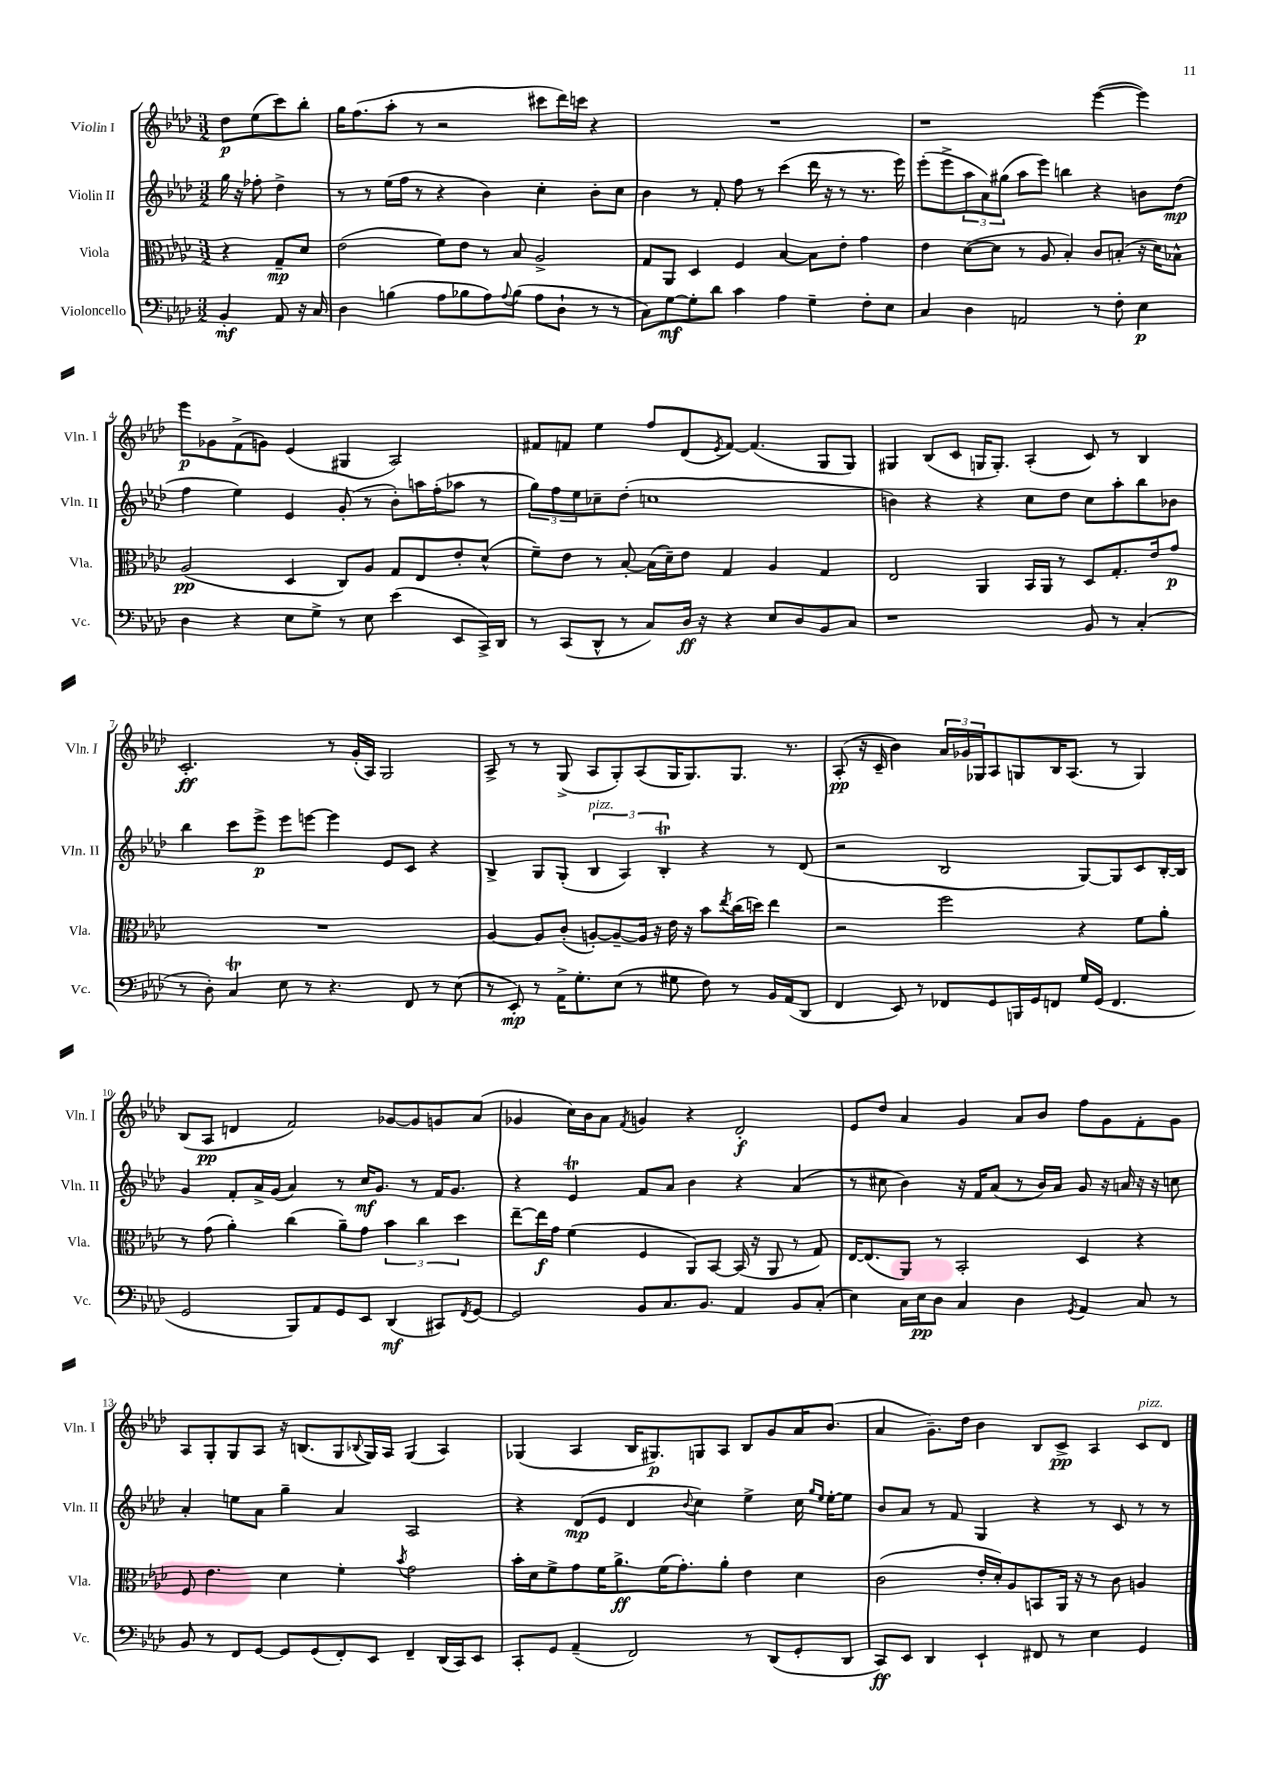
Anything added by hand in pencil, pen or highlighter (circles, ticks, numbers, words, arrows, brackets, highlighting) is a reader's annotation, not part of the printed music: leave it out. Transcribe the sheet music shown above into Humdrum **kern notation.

**kern	**dynam	**kern	**dynam	**kern	**dynam	**kern	**dynam
*part4	*part4	*part3	*part3	*part2	*part2	*part1	*part1
*staff4	*staff4	*staff3	*staff3	*staff2	*staff2	*staff1	*staff1
*I"Violoncello	*	*I"Viola	*	*I"Violin II	*	*I"Violin I	*
*I'Vc.	*	*I'Vla.	*	*I'Vln. II	*	*I'Vln. I	*
*clefF4	*	*clefC3	*	*clefG2	*	*clefG2	*
*k[b-e-a-d-]	*	*k[b-e-a-d-]	*	*k[b-e-a-d-]	*	*k[b-e-a-d-]	*
*M3/2	*	*M3/2	*	*M3/2	*	*M3/2	*
=	=	=	=	=	=	=	=
4BB-'/	mf	4r	.	16gg\	.	8dd-\L	p
.	.	.	.	16r	.	.	.
.	.	.	.	8ff-X'\	.	(8ee-\	.
8AA-/	.	8G~/L	mp	4dd-^\	.	8ccc\)	.
16r	.	8d-/J	.	.	.	8bb-'\J	.
16C/	.	.	.	.	.	.	.
=1	=1	=1	=1	=1	=1	=1	=1
4D-\	.	(2e-\	.	8r	.	16gg\KL	.
.	.	.	.	.	.	(8.ff\	.
.	.	.	.	8r	.	.	.
(4Bn\	.	.	.	(16ee-\LL	.	8aa-'\J	.
.	.	.	.	16ff\JJ	.	.	.
.	.	.	.	8r	.	8r	.
8A-\L	.	8f\L)	.	4r	.	2r	.
8B-X\	.	8e-\J	.	.	.	.	.
8A-\)	.	8r	.	4b-\)	.	.	.
8qqA-/	.	.	.	.	.	.	.
(8B-\J	.	8B-/	.	.	.	.	.
8A-\L	.	2A-^/	.	4cc'\	.	8ccc#X\L	.
8D-`\J	.	.	.	.	.	16ddd-\L)	.
.	.	.	.	.	.	16cccn\JJ	.
8r	.	.	.	8b-'\L	.	4r	.
8r	.	.	.	8cc\J	.	.	.
=2	=2	=2	=2	=2	=2	=2	=2
8C\L)	.	8G/L	.	4b-\	.	1.r	.
[8G\	mf	8AA-/J	.	.	.	.	.
8G'\]	.	4D-/	.	8r	.	.	.
8d-\J	.	.	.	8f'/	.	.	.
4c\	.	4F/	.	8ff\	.	.	.
.	.	.	.	8r	.	.	.
4A-\	.	[4B-/	.	(4ccc\	.	.	.
4G~\	.	8B-\L]	.	16ddd-\	.	.	.
.	.	.	.	16r	.	.	.
.	.	8e-'\J	.	8r	.	.	.
8F'\L	.	4g\	.	8.r	.	.	.
8E-\J	.	.	.	.	.	.	.
.	.	.	.	16eee-\)	.	.	.
=3	=3	=3	=3	=3	=3	=3	=3
4C/	.	4e-\	.	(8eee-'\L	.	1r	.
.	.	.	.	8eee-^\	.	.	.
4D-\	.	([8d-\L	.	12aa-\	.	.	.
.	.	.	.	12a-\)	.	.	.
.	.	8d-\J]	.	.	.	.	.
.	.	.	.	(12gg#X\J	.	.	.
2AAn/	.	8r	.	8aa-\L	.	.	.
.	.	8A-/	.	8eee-\J)	.	.	.
.	.	4B-'/)	.	4bbn\	.	.	.
8r	.	8c/L	.	4r	.	([4eee-\	.
8F'\	.	(8Bn'/J	.	.	.	.	.
4E-\	p	16r	.	8bn\L	.	4eee-\])	.
.	.	16d-\KL)	.	.	.	.	.
.	.	8B-X^^\J	.	(8dd-\J	mp	.	.
!!LO:LB:g=z
=4	=4	=4	=4	=4	=4	=4	=4
4D-\	.	(2A-/	pp	4ff\	.	8eee-\L	p
.	.	.	.	.	.	8g-X\	.
4r	.	.	.	4ee-\)	.	(8f^\	.
.	.	.	.	.	.	8gn\J)	.
8E-\L	.	4D-/	.	4e-/	.	(4e-/	.
8G^\J	.	.	.	.	.	.	.
8r	.	8C/L)	.	(8g'/	.	4G#X/	.
8E-\	.	8A-/J	.	8r	.	.	.
(4e-\	.	8G/L	.	8b-'\L)	.	2A-/)	.
.	.	8E-/	.	16aan\L	.	.	.
.	.	.	.	(16ff'\J	.	.	.
8EE-/L	.	8e-'/	.	8aa-X\J	.	.	.
16CC^/L)	.	(8d-^^/J	.	8r	.	.	.
16DD-/JJ	.	.	.	.	.	.	.
=5	=5	=5	=5	=5	=5	=5	=5
8r	.	8f~\L)	.	12gg\L)	.	8f#X/L	.
.	.	.	.	12ff\	.	.	.
(8CC/L	.	8e-\J	.	.	.	8fn/J	.
.	.	.	.	12ee-\	.	.	.
8DD-^^/J	.	8r	.	8cc-X~\	.	4ee-\	.
8r	.	[8B-'/	.	(8dd-'\J	.	.	.
8C/L)	.	(16B-\LL]	.	1ccn	.	8ff/L	.
.	.	16d-~\J)	.	.	.	.	.
16D-/Jk	ff	8e-\J	.	.	.	(8d-/	.
16r	.	.	.	.	.	.	.
.	.	.	.	.	.	8qe-/	.
4r	.	4G/	.	.	.	[8f/J)	.
.	.	.	.	.	.	(4.f/]	.
8E-/L	.	4A-/	.	.	.	.	.
8D-/	.	.	.	.	.	.	.
8BB-/	.	4G/	.	.	.	8G/L	.
8C/J	.	.	.	.	.	8G/J)	.
=6	=6	=6	=6	=6	=6	=6	=6
1r	.	2E-/	.	4bn\)	.	4G#X/	.
.	.	.	.	4r	.	(8B-/L	.
.	.	.	.	.	.	8c/J	.
.	.	4AA-/	.	4r	.	16Gn/KL	.
.	.	.	.	.	.	8.G'/J)	.
.	.	16BB-/LL	.	8cc\L	.	(4A-'/	.
.	.	16AA-/JJ	.	.	.	.	.
.	.	8r	.	8dd-\J	.	.	.
8BB-/	.	8D-/L	.	8cc\L	.	8c/)	.
8r	.	8.G'/	.	8aa-'\	.	8r	.
(4C'/	.	.	.	8bb-\	.	4B-/	.
.	.	16e-/k	.	.	.	.	.
.	.	8g/J	p	8b-X\J	.	.	.
!!LO:LB:g=z
=7	=7	=7	=7	=7	=7	=7	=7
8r	.	1.r	.	4bb-\	.	2.c'/	ff
8D-'\)	.	.	.	.	.	.	.
4Ct/	.	.	.	8ccc\L	.	.	.
.	.	.	.	8eee-^\J	p	.	.
8E-\	.	.	.	8eee-\L	.	.	.
8r	.	.	.	[8eeen\J	.	.	.
4.r	.	.	.	4eee\]	.	8r	.
.	.	.	.	.	.	(16g'/LL	.
.	.	.	.	.	.	16A-/JJ)	.
.	.	.	.	8e-/L	.	2G/	.
8FF/	.	.	.	8c/J	.	.	.
8r	.	.	.	4r	.	.	.
(8E-\	.	.	.	.	.	.	.
=8	=8	=8	=8	=8	=8	=8	=8
8r	.	[4A-/	.	4B-^/	.	8A-^/	.
8EE-'/)	mp	.	.	.	.	8r	.
8r	.	8A-/L]	.	8G/L	.	8r	.
16AA-^\KL	.	(8c'/J	.	(8G'/J	.	(8G^/	.
8.G'\	.	.	.	.	.	.	.
!	!	!	!	!LO:TX:a:i:t=pizz.	!	!	!
.	.	[8An'/L)	.	6B-/	.	8A-/L	.
(8E-\J	.	8A~/_	.	.	.	8G'/)	.
.	.	.	.	6A-/)	.	.	.
8r	.	16A/Jk]	.	.	.	(8A-/	.
.	.	16r	.	.	.	.	.
.	.	.	.	6B-T'/	.	.	.
8G#X\	.	16e-\	.	.	.	16G/K	.
.	.	16r	.	.	.	8.G/)	.
8F\)	.	8b-\L	.	4r	.	.	.
.	.	8qee-/	.	.	.	.	.
8r	.	(16cc\L	.	.	.	8.G/J	.
.	.	16ddn\JJ)	.	.	.	.	.
16BB-/LL	.	4ee-\	.	8r	.	.	.
(16AA-/J	.	.	.	.	.	8.r	.
8DD-/J	.	.	.	(8d-/	.	.	.
=9	=9	=9	=9	=9	=9	=9	=9
4FF/	.	2r	.	2r	.	(8A-'/	pp
.	.	.	.	.	.	16r	.
.	.	.	.	.	.	16c~/	.
8EE-/)	.	.	.	.	.	4b-\)	.
8r	.	.	.	.	.	.	.
8FF-X/L	.	2ff\	.	2B-/	.	24a-/LL	.
.	.	.	.	.	.	24g-X/	.
.	.	.	.	.	.	24G-X/J	.
8GG/	.	.	.	.	.	8A-/	.
16BBBn/L	.	.	.	.	.	8Gn/	.
16GG/J	.	.	.	.	.	.	.
8FFn/J	.	.	.	.	.	16B-/K	.
.	.	.	.	.	.	(8.A-/J	.
16G/LL	.	4r	.	[8G/L)	.	.	.
(16GG/JJ	.	.	.	.	.	.	.
4.FF/	.	.	.	8G/]	.	8r	.
.	.	8f\L	.	8c/	.	4G/)	.
.	.	8a-'\J	.	[16B-'/L	.	.	.
.	.	.	.	16B-/JJ]	.	.	.
!!LO:LB:g=z
=10	=10	=10	=10	=10	=10	=10	=10
2GG/	.	8r	.	4g/	.	(8B-/L	.
.	.	(8g\	.	.	.	8A-/J	pp
.	.	4a-'\)	.	8f'/L	.	4dn/	.
.	.	.	.	16a-^/L	.	.	.
.	.	.	.	(16g/JJ	.	.	.
8BBB-/L)	.	(4cc\	.	4a-/)	.	2f/)	.
8AA-/	.	.	.	.	.	.	.
8GG/	.	8a-~\L)	.	8r	.	.	.
8EE-/J	.	8g\J	.	16cc/KL	mf	.	.
.	.	.	.	8.g/J	.	.	.
(4DD-/	mf	6b-\	.	.	.	[8g-X/L	.
.	.	.	.	8r	.	8g-/]	.
.	.	6cc\	.	.	.	.	.
8CC#X/L)	.	.	.	16f/KL	.	8gn/	.
.	.	.	.	8.g/J	.	.	.
.	.	6dd-\	.	.	.	.	.
8qFF/	.	.	.	.	.	.	.
[8GG/J	.	.	.	.	.	(8a-/J	.
=11	=11	=11	=11	=11	=11	=11	=11
2GG/]	.	[8ee-~\L	.	4r	.	4g-X/	.
.	.	16ee-\L]	f	.	.	.	.
.	.	16g\JJ	.	.	.	.	.
.	.	(4f\	.	4e-T/	.	16cc\LL)	.
.	.	.	.	.	.	16b-\J	.
.	.	.	.	.	.	8a-\J	.
.	.	.	.	.	.	8qf/	.
8BB-/L	.	4F/	.	8f/L	.	4gn/	.
8.C/	.	.	.	8a-/J	.	.	.
.	.	8AA-/L)	.	4b-\	.	4r	.
8.BB-/J	.	.	.	.	.	.	.
.	.	[8BB-/J	.	.	.	.	.
4AA-/	.	(16BB-/]	.	4r	.	2d-'/	f
.	.	16r	.	.	.	.	.
.	.	8AA-/	.	.	.	.	.
8BB-/L	.	8r	.	(4a-/	.	.	.
(8C'/J	.	8G/)	.	.	.	.	.
=12	=12	=12	=12	=12	=12	=12	=12
4E-\)	.	[16E-/KL	.	8r	.	8e-/L	.
.	.	(8.E-/]	.	.	.	.	.
.	.	.	.	8cc#X\	.	8dd-/J	.
16C\LL	.	8AA-/J)	.	4b-\)	.	4a-/	.
16E-\J	pp	.	.	.	.	.	.
8D-\J	.	8r	.	.	.	.	.
4C/	.	2BB-'/	.	16r	.	4g/	.
.	.	.	.	16f/KL	.	.	.
.	.	.	.	(8a-/J	.	.	.
4D-\	.	.	.	8r	.	8a-/L	.
.	.	.	.	16b-/LL)	.	8b-/J	.
.	.	.	.	16a-/JJ	.	.	.
8qGG/	.	.	.	.	.	.	.
4AA-/	.	4D-/	.	8g/	.	8ff\L	.
.	.	.	.	16r	.	8g\	.
.	.	.	.	16an/	.	.	.
8C/	.	4r	.	16r	.	8f'\	.
.	.	.	.	16r	.	.	.
8r	.	.	.	8ccn\	.	8g\J	.
!!LO:LB:g=z
=13	=13	=13	=13	=13	=13	=13	=13
8BB-/	.	8F/	.	4a-'/	.	8A-/L	.
8r	.	4.e-\	.	.	.	8G'/	.
8FF/L	.	.	.	8een\L	.	8G/	.
[8GG/J	.	.	.	8a-\J	.	8A-/J	.
8GG/L]	.	4d-\	.	4gg~\	.	16r	.
.	.	.	.	.	.	(8.Bn/L	.
(8GG/	.	.	.	.	.	.	.
8FF'/)	.	4f'\	.	4a-/	.	8G/	.
.	.	.	.	.	.	8qqB-X/	.
8EE-/J	.	.	.	.	.	16G/L)	.
.	.	.	.	.	.	16A-/JJ	.
.	.	8qb-/	.	.	.	.	.
4FF~/	.	2g\	.	2A-/	.	(4G/	.
(16DD-/LL	.	.	.	.	.	4A-/)	.
16CC/J)	.	.	.	.	.	.	.
8EE-/J	.	.	.	.	.	.	.
=14	=14	=14	=14	=14	=14	=14	=14
8CC'/L	.	16b-'\LL	.	4r	.	(4G-X/	.
.	.	16d-\J	.	.	.	.	.
8GG/J	.	8f^\	.	.	.	.	.
(4AA-~/	.	8g\	.	(8d-/L	mp	4A-/	.
.	.	16f\K	.	8e-/J	.	.	.
.	.	8.a-^\	ff	.	.	.	.
2FF/)	.	.	.	4d-/	.	16B-/KL	.
.	.	.	.	.	.	8.G#X/)	p
.	.	(16f\K	.	.	.	.	.
.	.	8.g'\)	.	.	.	.	.
.	.	.	.	8qqb-/	.	.	.
.	.	.	.	4cc\)	.	8Gn/	.
.	.	8a-'\J	.	.	.	8A-/J	.
8r	.	4e-\	.	4ee-^\	.	8B-/L	.
(8DD-/L	.	.	.	.	.	8g/	.
8GG'/	.	4d-\	.	16cc\	.	16a-/K	.
.	.	.	.	16qqgg/LL	.	.	.
.	.	.	.	16qqee-/JJ	.	.	.
.	.	.	.	[16ee-'\KL	.	(8.b-/J	.
8DD-/J	.	.	.	8ee-\J]	.	.	.
=15	=15	=15	=15	=15	=15	=15	=15
8CC/L)	ff	(2c\	.	8b-/L	.	4a-/	.
8EE-/J	.	.	.	8a-/J	.	.	.
4DD-/	.	.	.	8r	.	8.g~\L)	.
.	.	.	.	8f/	.	.	.
.	.	.	.	.	.	16dd-\Jk	.
4EE-`/	.	16e-'/LL	.	4G/	.	4b-\	.
.	.	16d-'/J)	.	.	.	.	.
.	.	8A-/	.	.	.	.	.
8FF#X/	.	8BBn/	.	4r	.	8B-/L	.
8r	.	16AA-/Jk	.	.	.	8c^/J	pp
.	.	16r	.	.	.	.	.
4E-\	.	8r	.	8r	.	4A-/	.
.	.	8c\	.	8c/	.	.	.
!	!	!	!	!	!	!LO:TX:a:i:t=pizz.	!
4GG/	.	4An/	.	8r	.	8c/L	.
.	.	.	.	8r	.	8d-/J	.
==	==	==	==	==	==	==	==
*-	*-	*-	*-	*-	*-	*-	*-
